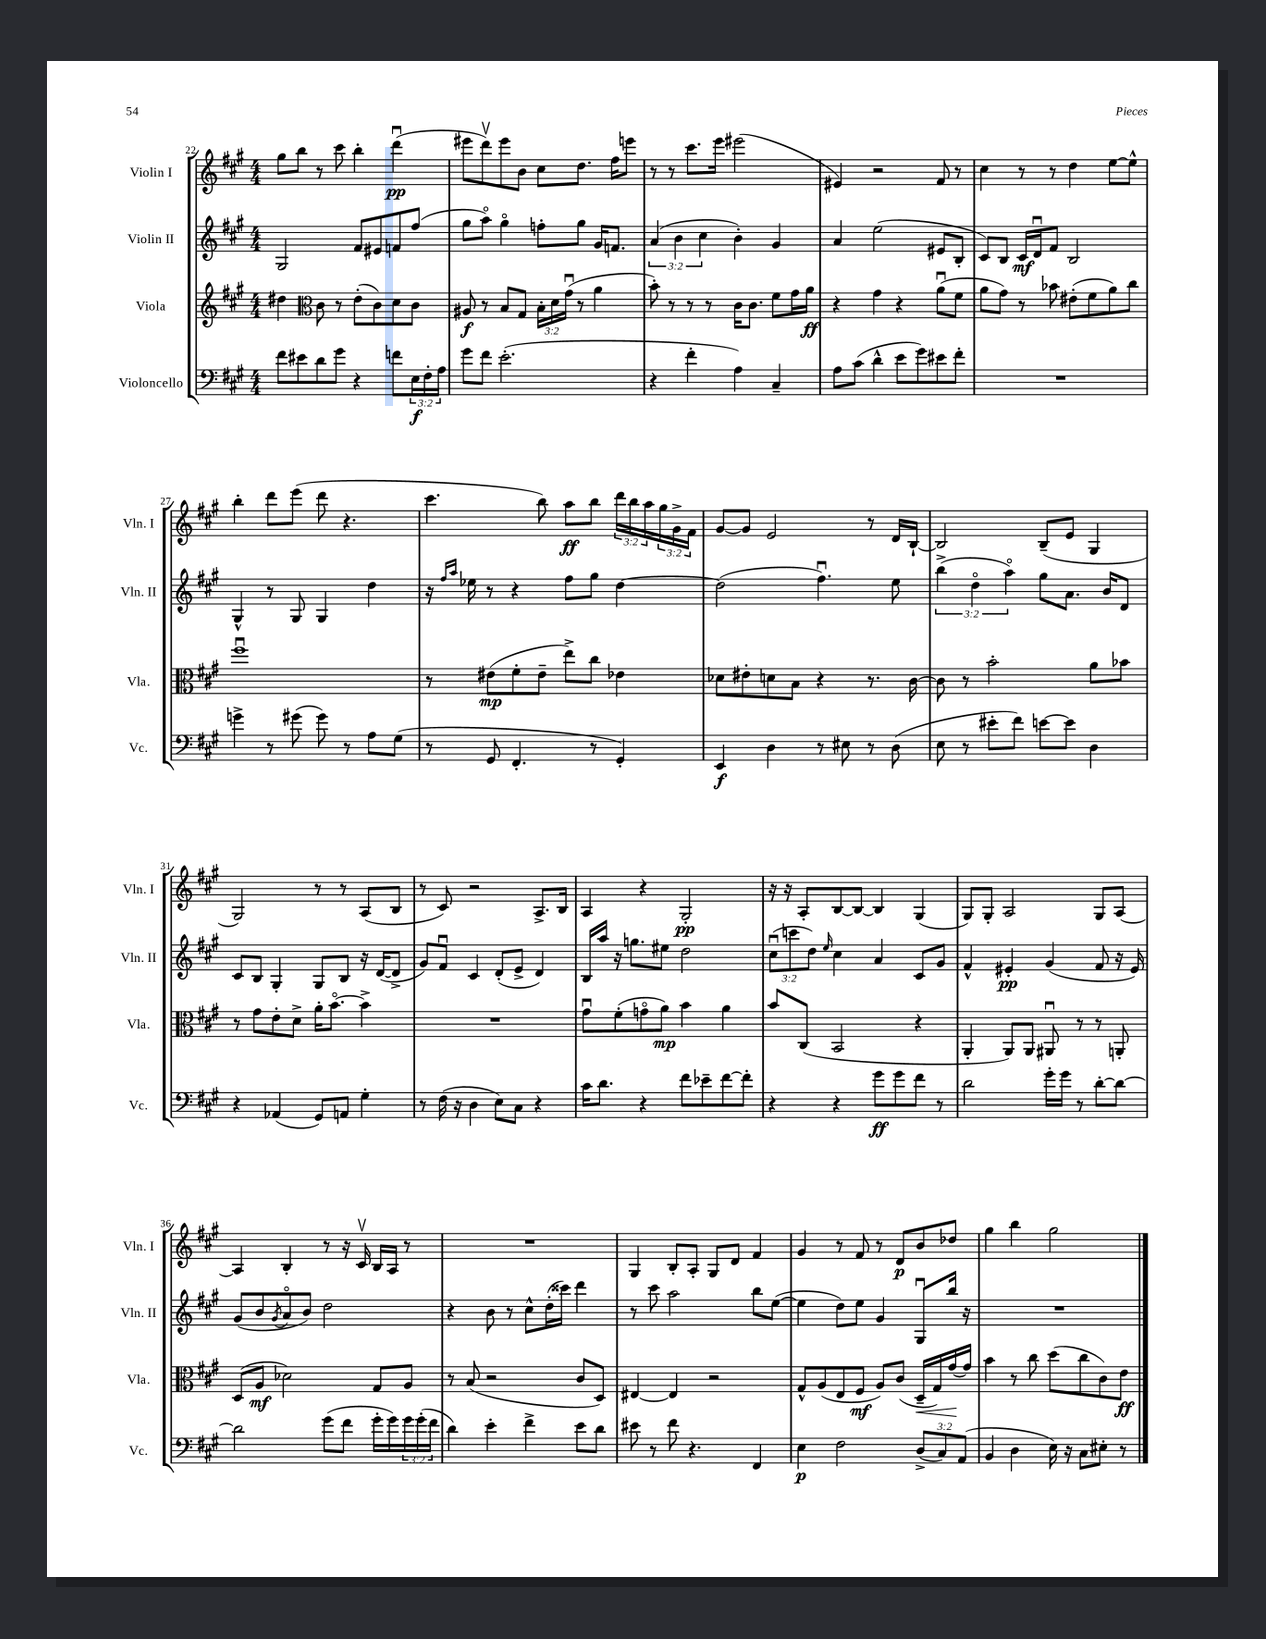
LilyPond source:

<<
\new StaffGroup <<
\new Staff = "s0" \with { instrumentName = "Violin I" shortInstrumentName = "Vln. I" } {
    \clef treble \key a \major \numericTimeSignature \time 4/4 \override Staff.TupletNumber.text = #tuplet-number::calc-fraction-text
    gis''8 b''8 r8 cis'''8 b''4-. d'''4\downbow\pp( |
    eis'''8 d'''8\upbow) eis'''8 b'8 cis''8 d''8. fis''16 e'''8 |
    r8 r8 cis'''8. e'''16 eis'''2( |
    eis'4) r2 fis'8 r8 |
    cis''4 r8 r8 d''4 e''8~ e''8-^ |
    b''4-. d'''8 e'''8( d'''8 r4. |
    cis'''4. b''8) a''8\ff b''8 \tuplet 3/2 { d'''16 b''16 a''16 } \tuplet 3/2 { gis''16 gis'16-> fis'16 } |
    gis'8~ gis'8 e'2 r8 d'16 b16~-! |
    b2 b8--( e'8 gis4 |
    gis2) r8 r8 a8( b8 |
    r8 cis'8) r2 a8.-> b16 |
    a4 r4 gis2-.\pp |
    r16 r16 a8-. b8~ b8~ b4 gis4( |
    gis8) gis8-. a2 gis8 a8~ |
    a4 b4-. r8 r16 cis'16\upbow b16 a16 r8 |
    R1 |
    gis4 b8-. a8-. gis8 d'8 fis'4 |
    gis'4 r8 fis'8 r8 d'8\p b'8 des''8 |
    gis''4 b''4 gis''2 \bar "|." |
}
\new Staff = "s1" \with { instrumentName = "Violin II" shortInstrumentName = "Vln. II" } {
    \clef treble \key a \major \numericTimeSignature \time 4/4 \override Staff.TupletNumber.text = #tuplet-number::calc-fraction-text
    gis2 fis'8 eis'8 f'8 fis''8( |
    gis''8 a''8\flageolet) gis''4\flageolet f''8-. gis''8 gis'16 f'8. |
    \tuplet 3/2 { a'4( b'4 cis''4 } b'4-.) gis'4 |
    a'4 e''2( eis'8 b8-. |
    cis'8) b8 cis'16\mf d'16\downbow fis'8 b2 |
    gis4-^ r8 gis8 gis4 d''4 |
    r16 \grace { fis''16 a''16 } ees''16 r8 r4 fis''8 gis''8 d''4~ |
    d''2( fis''4.\downbow) e''8 |
    \tuplet 3/2 { b''4->( d''4\flageolet a''4\flageolet) } gis''8 a'8. b'16 d'8 |
    cis'8 b8 gis4-. gis8 b8 r16 d'16~( d'8-> |
    gis'8) fis'8\downbow cis'4 d'8-.( e'8-> d'4) |
    b16 a''16 r16 g''8. eis''8 d''2 |
    \tuplet 3/2 { cis''8\downbow( c'''8 d''8) } \grace { e''16 } cis''4 a'4 cis'8 gis'8 |
    fis'4-^ eis'4-.\pp gis'4( fis'8 r16 eis'16) |
    gis'8( b'8 \acciaccatura { gis'8 } a'8\flageolet b'8) d''2 |
    r4 b'8 r8 cis''8-^ d''16-.( cisis'''16) d'''4 |
    r8 cis'''8 a''2 b''8 e''8~( |
    e''4 d''8) e''8 gis'4 gis8\downbow b''16 r16 |
    R1 \bar "|." |
}
\new Staff = "s2" \with { instrumentName = "Viola" shortInstrumentName = "Vla." } {
    \clef treble \key a \major \numericTimeSignature \time 4/4 \override Staff.TupletNumber.text = #tuplet-number::calc-fraction-text
    dis''4 \clef alto cis'8 r8 e'8-.( cis'8) d'8 cis'8 |
    ais8\f r8 b8 gis8 \tuplet 3/2 { b16-. d'16 gis'16\downbow( } r8 a'4 |
    b'8-.) r8 r8 r8 cis'16 cis'8. fis'8 gis'16 a'16\ff |
    r4 gis'4 r4 a'8\downbow( fis'8 |
    a'8 gis'8) r8 bes'8 eis'8-.( fis'8 a'8) cis''8 |
    fis''1\downbow |
    r8 eis'8\mp( fis'8-. eis'8-- e''8->) cis''8 ees'4 |
    des'8 eis'8-. d'8 b8 r4 r8. cis'16~ |
    cis'8 r8 b'2-. a'8 bes'8 |
    r8 gis'8 e'8-. d'8-> a'16-. b'8.~\flageolet b'4-> |
    R1 |
    gis'8\downbow fis'8-.( g'8\flageolet a'8\mp) b'4 a'4 |
    b'8 cis8( b,2 r4 |
    a,4-. a,8) a,8 ais,8\downbow r8 r8 a,8-. |
    d8( a8\mf des'2) gis8 a8 |
    r8 b8( r2 cis'8 d8) |
    eis4~ eis4 r2 |
    gis8-^ a8( e8 fis8\mf a8) cis'8( d16--\< gis16) gis'16~\! gis'16 |
    b'4 r8 cis''8 d''8( cis''8 cis'8) e'8\ff \bar "|." |
}
\new Staff = "s3" \with { instrumentName = "Violoncello" shortInstrumentName = "Vc." } {
    \clef bass \key a \major \numericTimeSignature \time 4/4 \override Staff.TupletNumber.text = #tuplet-number::calc-fraction-text
    fis'8 eis'8 d'8 gis'8 r4 f'8 \tuplet 3/2 { e16\f fis16-. a16 } |
    gis'8 fis'8 e'2.-.( |
    r4 fis'4-. a4) cis4-- |
    a8 cis'8( d'4-^ e'8 gis'8) eis'8 fis'8-. |
    R1 |
    g'4-> r8 gis'8( gis'8) r8 a8 gis8( |
    r8 gis,8 fis,4.-. r8 gis,4-.) |
    e,4\f d4 r8 eis8 r8 d8( |
    e8 r8 eis'8-. fis'8) e'8~ e'8 d4 |
    r4 aes,4( gis,8) a,8 gis4-. |
    r8 fis16( r16 d4 e8) cis8 r4 |
    cis'16 d'8. r4 fis'8 ees'8-- fis'8~ fis'8-. |
    r4 r4 gis'8\ff gis'8 fis'8 r8 |
    d'2 gis'16-. gis'16 r8 d'8~-. d'8~ |
    d'2 gis'8( fis'8 gis'16-. gis'16) \tuplet 3/2 { gis'16 gis'16-.( fis'16 } |
    d'4) e'4-. fis'4-> e'8 d'8 |
    eis'8 r8 fis'8 r4. fis,4 |
    e4\p fis2 \tuplet 3/2 { d8->( cis8) a,8( } |
    b,4 d4 e16) r16 cis8 eis8-. r8 \bar "|." |
}
>>
>>
\layout { \context { \Score currentBarNumber = #22 } }
